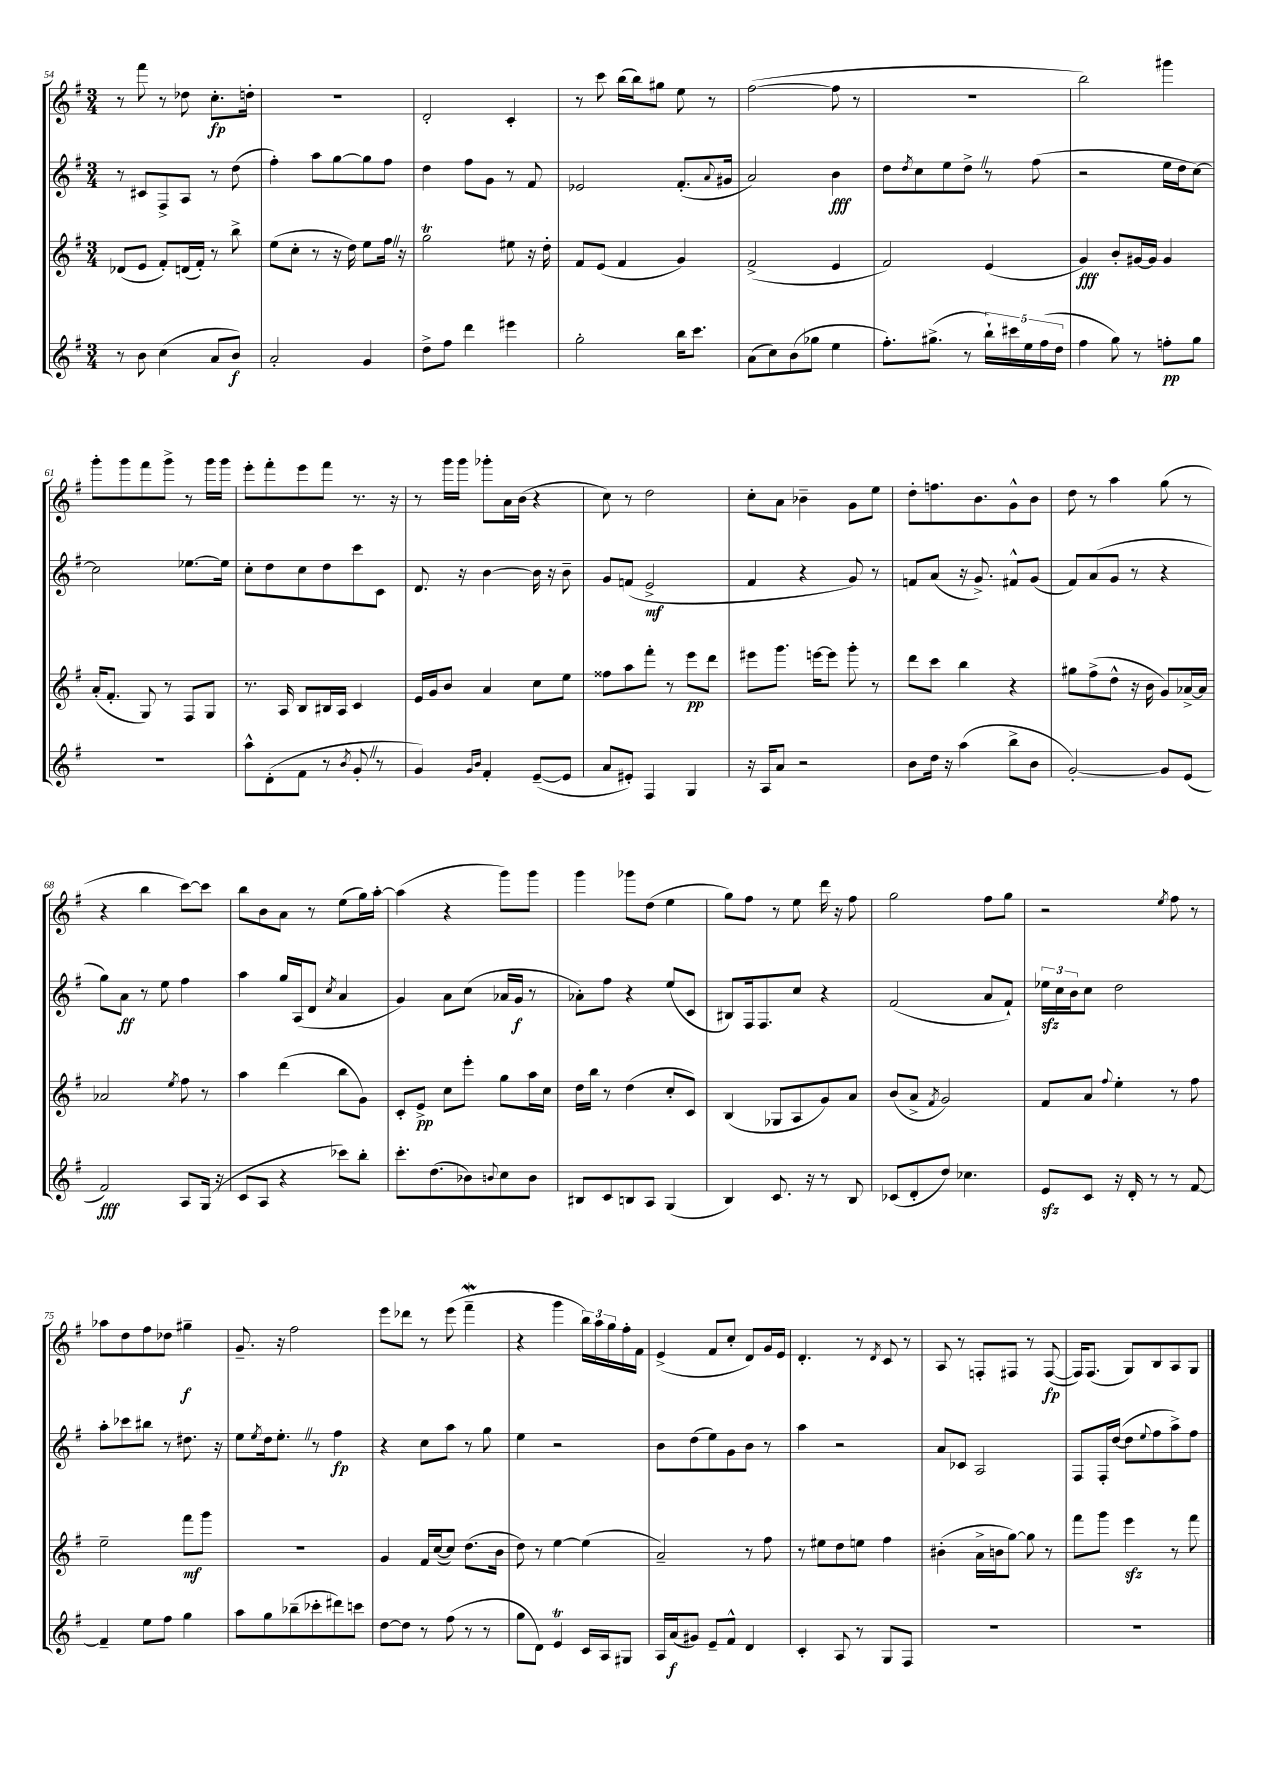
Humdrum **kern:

**kern	**dynam	**kern	**dynam	**kern	**dynam	**kern	**dynam
*part4	*part4	*part3	*part3	*part2	*part2	*part1	*part1
*staff4	*staff4	*staff3	*staff3	*staff2	*staff2	*staff1	*staff1
*clefG2	*	*clefG2	*	*clefG2	*	*clefG2	*
*k[f#]	*	*k[f#]	*	*k[f#]	*	*k[f#]	*
*M3/4	*	*M3/4	*	*M3/4	*	*M3/4	*
=54	=54	=54	=54	=54	=54	=54	=54
8r	.	(8d-X/L	.	8r	.	8r	.
8b\	.	8e/J	.	8c#X/L	.	8fff#\	.
(4cc\	.	8f#'/L)	.	8F#^/	.	8r	.
.	.	(16dn/L	.	8A/J	.	8dd-X\	.
.	.	16f#'/JJ)	.	.	.	.	.
8a/L	.	8r	.	8r	.	8.cc'\L	fp
8b/J)	f	8bb^\	.	(8dd\	.	.	.
.	.	.	.	.	.	16ddn'\Jk	.
=55	=55	=55	=55	=55	=55	=55	=55
2a'/	.	(8ee\L	.	4ff#'\)	.	2.r	.
.	.	8cc'\J	.	.	.	.	.
.	.	8r	.	8aa\L	.	.	.
.	.	16r	.	[8gg\	.	.	.
.	.	16dd\)	.	.	.	.	.
4g/	.	8ee\L	.	8gg\]	.	.	.
.	.	16ff#Z\Jk	.	8ff#\J	.	.	.
.	.	16r	.	.	.	.	.
=56	=56	=56	=56	=56	=56	=56	=56
8dd^\L	.	2ggT\	.	4dd\	.	2d'/	.
8ff#\J	.	.	.	.	.	.	.
4ddd\	.	.	.	8ff#\L	.	.	.
.	.	.	.	8g\J	.	.	.
4eee#X\	.	8ee#X\	.	8r	.	4c'/	.
.	.	16r	.	8f#/	.	.	.
.	.	16dd'\	.	.	.	.	.
=57	=57	=57	=57	=57	=57	=57	=57
2gg'\	.	8f#/L	.	2e-X/	.	8r	.
.	.	(8e/J	.	.	.	8ccc\	.
.	.	4f#/	.	.	.	(16bb\LL	.
.	.	.	.	.	.	16bb\J)	.
.	.	.	.	.	.	8gg#X\J	.
16bb\KL	.	4g/)	.	(8.f#'/L	.	8ee\	.
8.ccc\J	.	.	.	.	.	.	.
.	.	.	.	.	.	8r	.
.	.	.	.	8qqa/	.	.	.
.	.	.	.	16g#X/Jk	.	.	.
=58	=58	=58	=58	=58	=58	=58	=58
(8a\L	.	(2f#^/	.	2a/)	.	([2ff#\	.
8cc\)	.	.	.	.	.	.	.
(8b\	.	.	.	.	.	.	.
8gg-X\J	.	.	.	.	.	.	.
4ee\	.	4e/	.	4b\	fff	8ff#\]	.
.	.	.	.	.	.	8r	.
=59	=59	=59	=59	=59	=59	=59	=59
8.ff#'\L)	.	2f#/)	.	8dd\L	.	2.r	.
.	.	.	.	8qdd/	.	.	.
.	.	.	.	8cc\	.	.	.
(8.gg#X^\J	.	.	.	.	.	.	.
.	.	.	.	8ee\	.	.	.
8r	.	.	.	8dd^Z\J	.	.	.
20bb`\LL)	.	(4e/	.	8r	.	.	.
20ccc#X\	.	.	.	.	.	.	.
20ee\	.	.	.	.	.	.	.
.	.	.	.	(8ff#\	.	.	.
(20ff#\	.	.	.	.	.	.	.
20dd\JJ	.	.	.	.	.	.	.
=60	=60	=60	=60	=60	=60	=60	=60
4ff#\	.	4g/)	fff	2r	.	2bb\)	.
8gg\)	.	8b'/L	.	.	.	.	.
8r	.	[16g#X/L	.	.	.	.	.
.	.	16g#/JJ]	.	.	.	.	.
8ffn'\L	pp	4g#/	.	16ee\LL	.	4ggg#X\	.
.	.	.	.	16dd\J	.	.	.
8gg\J	.	.	.	[8cc\J)	.	.	.
!!LO:LB:g=z
=61	=61	=61	=61	=61	=61	=61	=61
2.r	.	(16a'/KL	.	2cc\]	.	8ggg'\L	.
.	.	8.f#'/J	.	.	.	.	.
.	.	.	.	.	.	8ggg\	.
.	.	8G/)	.	.	.	8fff#\	.
.	.	8r	.	.	.	8ggg^\J	.
.	.	8F#/L	.	[8.ee-X\L	.	8r	.
.	.	8G/J	.	.	.	16ggg\LL	.
.	.	.	.	16ee-\Jk]	.	16ggg\JJ	.
=62	=62	=62	=62	=62	=62	=62	=62
8aa^^\L	.	8.r	.	8cc'\L	.	8eee'\L	.
(8d'\	.	.	.	8dd\	.	8fff#'\	.
.	.	16A/	.	.	.	.	.
8f#\J	.	8B/L	.	8cc\	.	8eee\	.
8r	.	16B#X/L	.	8dd\	.	8fff#\J	.
.	.	16A/JJ	.	.	.	.	.
8qb/	.	.	.	.	.	.	.
8g'Z/	.	4c/	.	8ccc\	.	8.r	.
8r	.	.	.	8c\J	.	.	.
.	.	.	.	.	.	16r	.
=63	=63	=63	=63	=63	=63	=63	=63
4g/)	.	16e/LL	.	8.d/	.	8r	.
.	.	16g/J	.	.	.	.	.
.	.	8b/J	.	.	.	16ggg\LL	.
.	.	.	.	16r	.	16ggg\JJ	.
16qqg/LL	.	.	.	.	.	.	.
16qqb/JJ	.	.	.	.	.	.	.
4f#'/	.	4a/	.	[4b\	.	8ggg-X'\L	.
.	.	.	.	.	.	16a\L	.
.	.	.	.	.	.	(16b\JJ	.
([8e~/L	.	8cc\L	.	16b\]	.	4r	.
.	.	.	.	16r	.	.	.
8e/J]	.	8ee\J	.	8b~\	.	.	.
=64	=64	=64	=64	=64	=64	=64	=64
8a/L	.	8ff##X\L	.	8g/L	.	8cc\)	.
8e#X'/J)	.	8aa\	.	(8fn/J	.	8r	.
4F#/	.	8fff#'\J	.	2e^/	mf	2dd\	.
.	.	8r	.	.	.	.	.
4G/	.	8eee\L	pp	.	.	.	.
.	.	8ddd\J	.	.	.	.	.
=65	=65	=65	=65	=65	=65	=65	=65
16r	.	8eee#X\L	.	4f#/	.	8cc'\L	.
16A/KL	.	.	.	.	.	.	.
8a/J	.	8.ggg\J	.	.	.	8a\J	.
2r	.	.	.	4r	.	4b-X~\	.
.	.	[16eeen\KL	.	.	.	.	.
.	.	8eee\J]	.	.	.	.	.
.	.	8ggg'\	.	8g/)	.	8g\L	.
.	.	8r	.	8r	.	8ee\J	.
=66	=66	=66	=66	=66	=66	=66	=66
8b\L	.	8ddd\L	.	8fn/L	.	8dd'\L	.
16dd\Jk	.	8ccc\J	.	(8a/J	.	8.ffn\	.
16r	.	.	.	.	.	.	.
(4aa\	.	4bb\	.	16r	.	.	.
.	.	.	.	8.g^/)	.	8.b\	.
8bb^\L	.	4r	.	8f#X^^/L	.	8g^^\	.
8b\J	.	.	.	(8g/J	.	8b\J	.
=67	=67	=67	=67	=67	=67	=67	=67
[2g'/)	.	8gg#X\L	.	8f#/L)	.	8dd\	.
.	.	(8ff#^\	.	(8a/	.	8r	.
.	.	8dd^^\J	.	8g/J	.	4aa\	.
.	.	16r	.	8r	.	.	.
.	.	16b\	.	.	.	.	.
8g/L]	.	8g/L)	.	4r	.	(8gg\	.
(8e/J	.	[16a-X^/L	.	.	.	8r	.
.	.	16a-/JJ]	.	.	.	.	.
!!LO:LB:g=z
=68	=68	=68	=68	=68	=68	=68	=68
2f#/)	fff	2a-X/	.	8gg\L)	.	4r	.
.	.	.	.	8a\J	ff	.	.
.	.	.	.	8r	.	4bb\	.
.	.	.	.	8ee\	.	.	.
.	.	8qee/	.	.	.	.	.
8A/L	.	8ff#\	.	4ff#\	.	[8ccc\L)	.
(16G/Jk	.	8r	.	.	.	8ccc\J]	.
16r	.	.	.	.	.	.	.
=69	=69	=69	=69	=69	=69	=69	=69
8c/L	.	4aa\	.	4aa\	.	8bb\L	.
8A/J	.	.	.	.	.	8b\	.
4r	.	(4ddd\	.	16gg/LL	.	8a\J	.
.	.	.	.	(16A/J	.	.	.
.	.	.	.	8d/J	.	8r	.
.	.	.	.	8qcc/	.	.	.
8ccc-X\L)	.	8bb\L	.	4a/	.	(8ee\L	.
8bb'\J	.	8g\J)	.	.	.	16gg\L)	.
.	.	.	.	.	.	[16aa'\JJ	.
=70	=70	=70	=70	=70	=70	=70	=70
8.ccc'\L	.	8c'/L	.	4g/)	.	(4aa\]	.
.	.	8e^/J	pp	.	.	.	.
(8.dd\	.	.	.	.	.	.	.
.	.	8cc\L	.	8a\L	.	4r	.
8b-X\)	.	8eee'\J	.	(8cc\J	.	.	.
8qqbn/	.	.	.	.	.	.	.
8cc\	.	8gg\L	.	16a-X/LL	.	8ggg\L)	.
.	.	.	.	16g/JJ	f	.	.
8b\J	.	16aa\L	.	8r	.	8ggg\J	.
.	.	16cc\JJ	.	.	.	.	.
=71	=71	=71	=71	=71	=71	=71	=71
8B#X/L	.	16dd\LL	.	8a-X'\L)	.	4ggg\	.
.	.	16bb\JJ	.	.	.	.	.
8c/	.	8r	.	8ff#\J	.	.	.
8Bn/	.	(4dd\	.	4r	.	8ggg-X\L	.
8A/J	.	.	.	.	.	(8dd\J	.
(4G/	.	8cc'/L	.	(8ee/L	.	4ee\	.
.	.	8c/J)	.	8c/J	.	.	.
=72	=72	=72	=72	=72	=72	=72	=72
4B/)	.	(4B/	.	8B#X/L)	.	8gg\L)	.
.	.	.	.	16F#/k	.	8ff#\J	.
.	.	.	.	8.F#/	.	.	.
8.c/	.	8G-X/L	.	.	.	8r	.
.	.	8A/	.	8cc/J	.	8ee\	.
16r	.	.	.	.	.	.	.
8r	.	8g/)	.	4r	.	16ddd\	.
.	.	.	.	.	.	16r	.
8B/	.	8a/J	.	.	.	8ff#\	.
=73	=73	=73	=73	=73	=73	=73	=73
(8c-X/L	.	(8b/L	.	(2f#/	.	2gg\	.
8d'/	.	8a^/J	.	.	.	.	.
.	.	8qf#/	.	.	.	.	.
8dd/J)	.	2g/)	.	.	.	.	.
4.cc-X\	.	.	.	.	.	.	.
.	.	.	.	8a/L	.	8ff#\L	.
.	.	.	.	8f#`/J)	.	8gg\J	.
=74	=74	=74	=74	=74	=74	=74	=74
8ezz/L	.	8f#/L	.	24ee-Xzz\LL	.	2r	.
.	.	.	.	24cc\	.	.	.
.	.	.	.	24b\J	.	.	.
8c/J	.	8a/J	.	8cc\J	.	.	.
.	.	8qqff#/	.	.	.	.	.
16r	.	4ee'\	.	2dd\	.	.	.
16d'/	.	.	.	.	.	.	.
8r	.	.	.	.	.	.	.
.	.	.	.	.	.	8qee/	.
8r	.	8r	.	.	.	8ff#\	.
[8f#/	.	8ff#\	.	.	.	8r	.
!!LO:LB:g=z
=75	=75	=75	=75	=75	=75	=75	=75
4f#~/]	.	2ee~\	.	8aa'\L	.	8aa-X\L	.
.	.	.	.	8ccc-X\	.	8dd\	.
8ee\L	.	.	.	8bb#X\J	.	8ff#\	.
8ff#\J	.	.	.	8r	.	8dd-X\J	.
4gg\	.	8fff#\L	mf	8.dd#X\	.	4gg#X~\	f
.	.	8ggg\J	.	.	.	.	.
.	.	.	.	16r	.	.	.
=76	=76	=76	=76	=76	=76	=76	=76
8aa\L	.	2.r	.	8ee\L	.	8.g~/	.
.	.	.	.	8qee/	.	.	.
8gg\	.	.	.	16dd\k	.	.	.
.	.	.	.	8.ee'Z\J	.	16r	.
(8bb-X~\	.	.	.	.	.	2ff#\	.
8ccc-X'\	.	.	.	8r	.	.	.
8ddd#X\)	.	.	.	4ff#\	fp	.	.
8cccn\J	.	.	.	.	.	.	.
=77	=77	=77	=77	=77	=77	=77	=77
[8dd\L	.	4g/	.	4r	.	8eee\L	.
8dd\J]	.	.	.	.	.	8ddd-X\J	.
8r	.	16f#/LL	.	8cc\L	.	8r	.
.	.	([16cc/J	.	.	.	.	.
(8ff#\	.	8cc/J])	.	8aa\J	.	(8eee\	.
8r	.	(8.dd\L	.	8r	.	4fff#W~\	.
8r	.	.	.	8gg\	.	.	.
.	.	16b\Jk	.	.	.	.	.
=78	=78	=78	=78	=78	=78	=78	=78
8gg\L	.	8dd\)	.	4ee\	.	4r	.
8d\J)	.	8r	.	.	.	.	.
4eT/	.	[4ee\	.	2r	.	4ggg\	.
16c/LL	.	(4ee\]	.	.	.	24bb\LL)	.
.	.	.	.	.	.	24aa\	.
16A/J	.	.	.	.	.	.	.
.	.	.	.	.	.	24gg\	.
8G#X/J	.	.	.	.	.	16ff#'\	.
.	.	.	.	.	.	16f#\JJ	.
=79	=79	=79	=79	=79	=79	=79	=79
16A/LL	.	2a~/)	.	8b\L	.	(4e^/	.
(16a/J	f	.	.	.	.	.	.
8g#X/J)	.	.	.	(8dd\	.	.	.
8e~/L	.	.	.	8ee\)	.	8f#/L	.
8f#^^/J	.	.	.	8g\	.	8cc'/J	.
4d/	.	8r	.	8b\J	.	8d/L)	.
.	.	8ff#\	.	8r	.	16g/L	.
.	.	.	.	.	.	16e/JJ	.
=80	=80	=80	=80	=80	=80	=80	=80
4c'/	.	8r	.	4aa\	.	4.d'/	.
.	.	8ee#X\L	.	.	.	.	.
8A/	.	8dd\	.	2r	.	.	.
8r	.	8een\J	.	.	.	8r	.
.	.	.	.	.	.	8qd/	.
8G/L	.	4ff#\	.	.	.	8c/	.
8F#/J	.	.	.	.	.	8r	.
=81	=81	=81	=81	=81	=81	=81	=81
2.r	.	(4b#X'\	.	8a/L	.	8A/	.
.	.	.	.	8c-X/J	.	8r	.
.	.	16a^\LL	.	2A/	.	8Fn'/L	.
.	.	16bn\J	.	.	.	.	.
.	.	[8gg\J)	.	.	.	8F#X/J	.
.	.	8gg\]	.	.	.	8r	.
.	.	8r	.	.	.	([8F#/	fp
=82	=82	=82	=82	=82	=82	=82	=82
2.r	.	8fff#\L	.	8F#/L	.	16F#/KL])	.
.	.	.	.	.	.	(8.F#/J	.
.	.	8ggg\J	.	16F#'/L	.	.	.
.	.	.	.	([16dd/JJ	.	.	.
.	.	4eeezz\	.	8dd\L]	.	8G/L)	.
.	.	.	.	8qqee/	.	.	.
.	.	.	.	8ff#\	.	8B/	.
.	.	8r	.	8aa^\)	.	8A/	.
.	.	8fff#\	.	8ff#\J	.	8G/J	.
==	==	==	==	==	==	==	==
*-	*-	*-	*-	*-	*-	*-	*-
